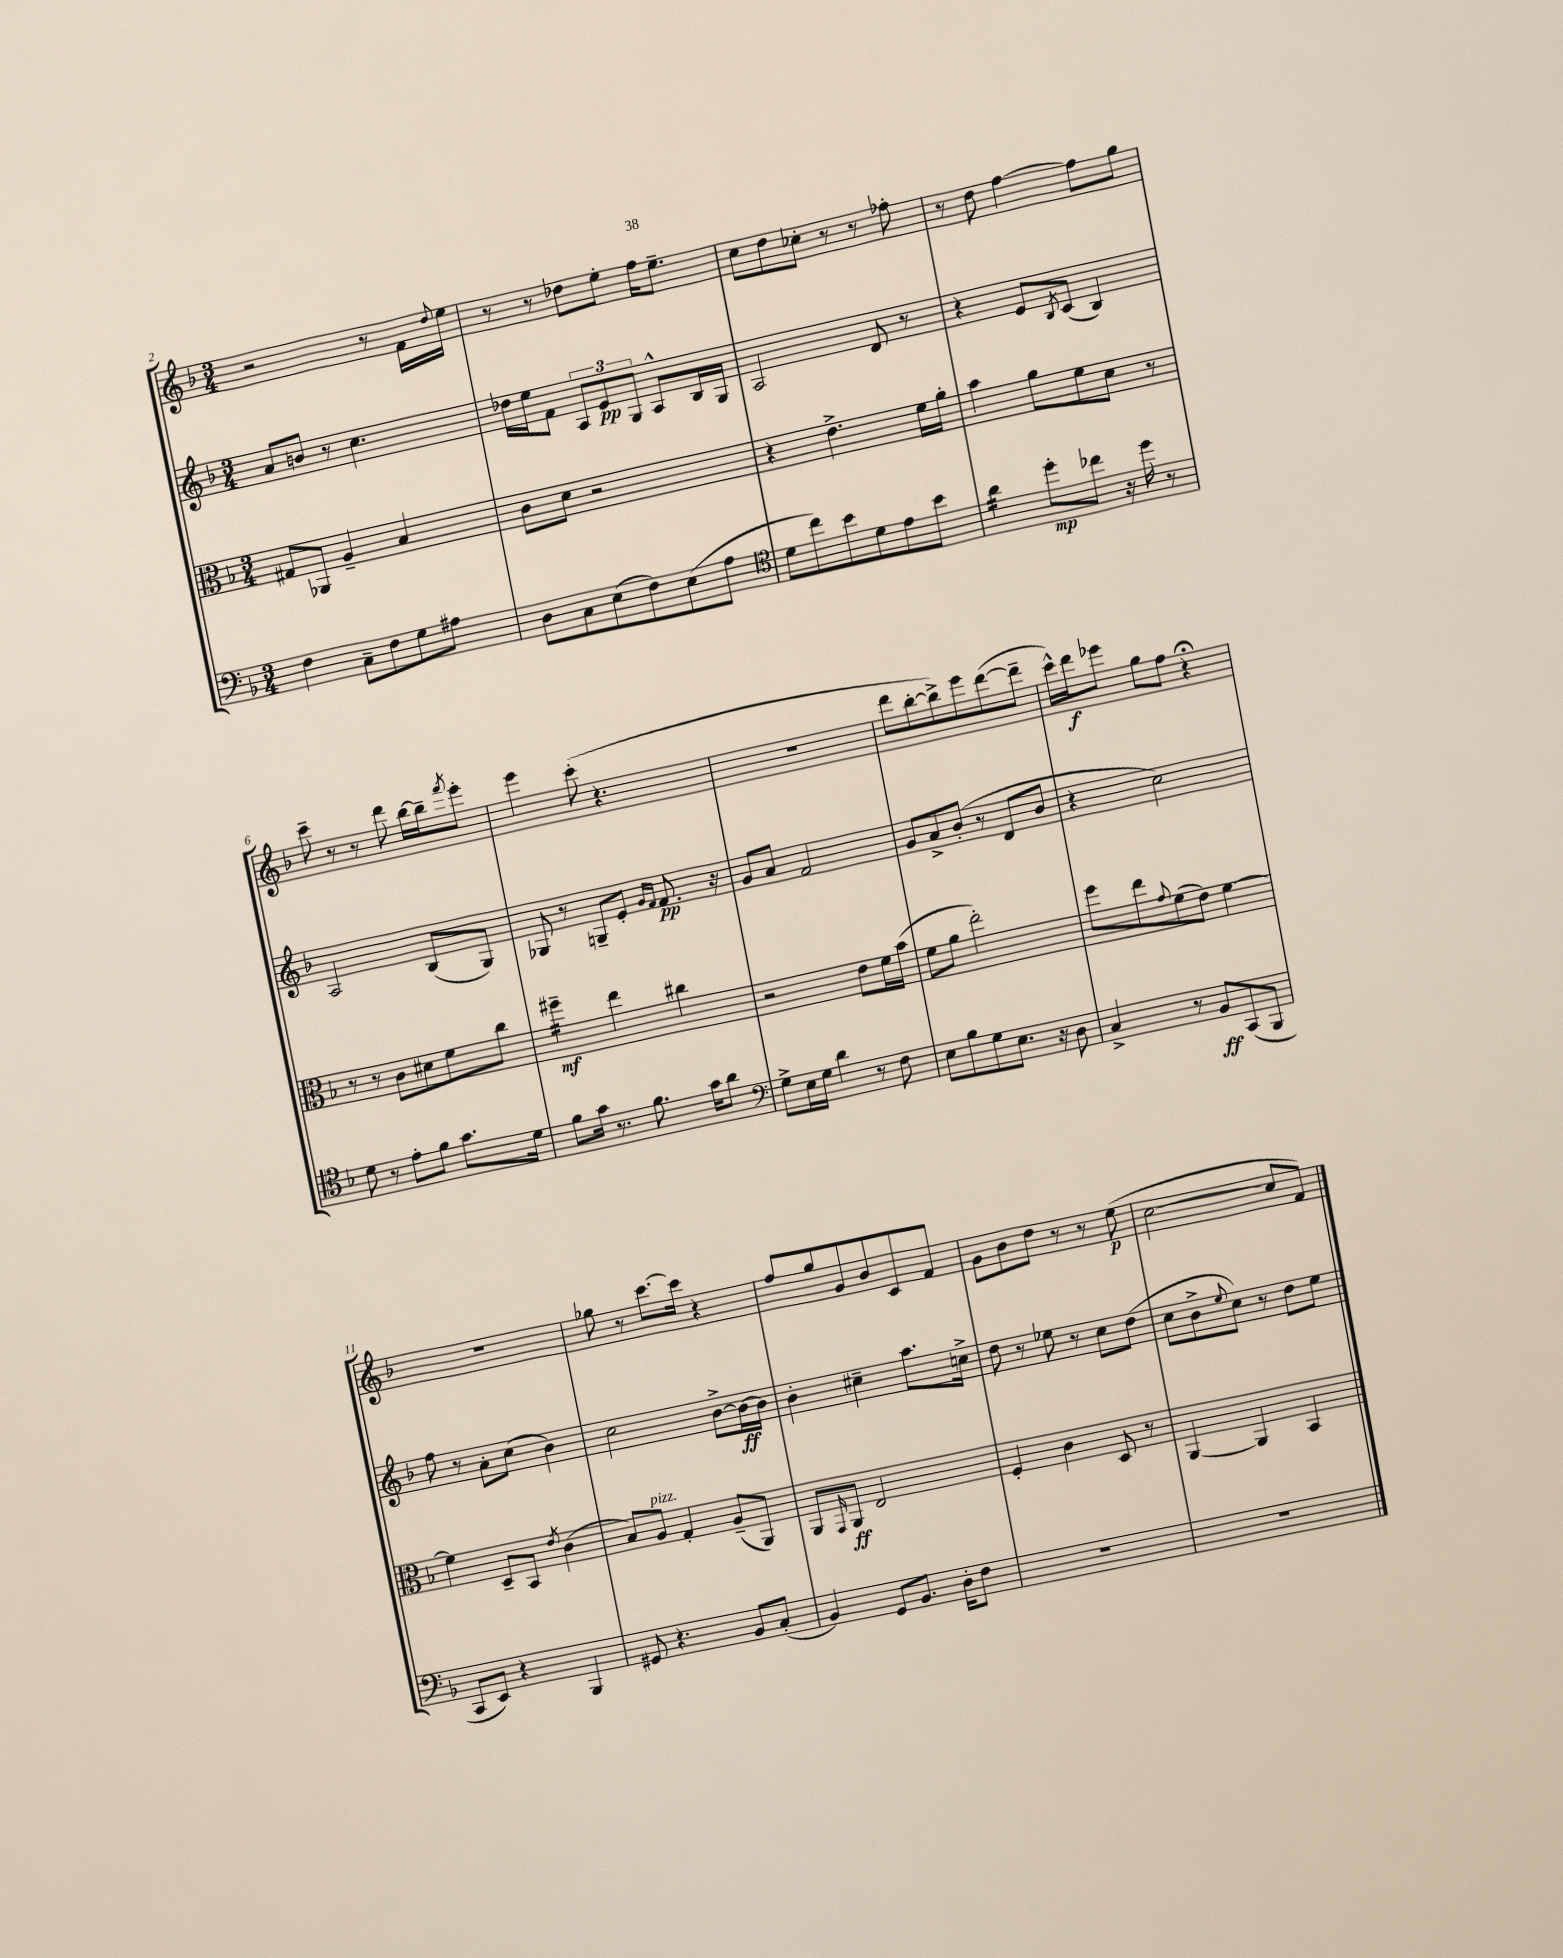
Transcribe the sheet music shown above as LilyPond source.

<<
\new StaffGroup <<
\new Staff = "s0" {
    \clef treble \key f \major \numericTimeSignature \time 3/4
    r2 r8 f'16 \appoggiatura { d''8 } e''16 |
    r8 r8 des''8 e''8-. f''16 e''8.-- |
    c''8 d''8 ces''8-. r8 r8 fes''8-. |
    r8 d''8 f''4~ f''8 g''8 |
    c'''8-- r8 r8 d'''8 bes''16~ bes''16-- \acciaccatura { f'''8 } e'''8-. |
    e'''4 c'''8-.( r4. |
    R2. |
    d'''8 bes''8~-. bes''8->) e'''8 d'''8~( d'''8-- |
    c'''16-^) d'''16\f ees'''8 g''8 f''8 r4\fermata |
    R2. |
    ges''8 r8 c'''8.~ c'''16 r4 |
    f''8 g''8 g'8 bes'8 c'8 f'8 |
    g'8 bes'8 d''8 r8 r8 e''8\p( |
    c''2~ c''8 f'8) \bar "|." |
}
\new Staff = "s1" {
    \clef treble \key f \major \numericTimeSignature \time 3/4
    a'8 b'8 r8 c''4. |
    des''16 e''16 f'8 \tuplet 3/2 { a8 e'8\pp g8 } a8-^ bes16 g16 |
    a2 d'8 r8 |
    r4 e'8 \acciaccatura { bes8 } c'8( bes4) |
    a2 bes8( g8) |
    ges8 r8 g8-- e'8-. \grace { g'16 f'16 } f'8.\pp r16 |
    g'8 a'8 f'2 |
    g'8 a'8-> bes'8-.( r8 d'8 bes'8 |
    r4 c''2) |
    f''8 r8 a'8-. c''8( bes'4) |
    c''2 bes'8~-> bes'16~\ff bes'16 |
    bes'4-. cis''4-- a''8. c''16-> |
    d''8 r8 ees''8 r8 c''8 d''8( |
    c''8 bes'8-> \appoggiatura { e''8 } c''8) r8 d''8 e''8 \bar "|." |
}
\new Staff = "s2" {
    \clef alto \key f \major \numericTimeSignature \time 3/4
    gis8 aes,8 a4-- bes4 |
    c'8 d'8 r2 |
    r4 e'4.-> f'16 a'16-. |
    bes'4 a'8 f'8 d'8 r8 |
    r8 r8 c'8 dis'8 f'8 c''8 |
    fis''4:16--\mf e''4 cis''4 |
    r2 e'8 f'16 bes'16( |
    f'8 a'8 e''2-.) |
    f''8 e''8 \appoggiatura { g'8 } f'8( e'8) f'4~ |
    f'4 d8-- bes,8 \acciaccatura { e'8 } c'4( |
    bes8) a8^\markup { \italic "pizz." } g4-. a8--( a,8) |
    a,8 \grace { g,16 } a,8\ff e2 |
    f4-. c'4 d8 r8 |
    a,4~ a,4 bes,4 \bar "|." |
}
\new Staff = "s3" {
    \clef bass \key f \major \numericTimeSignature \time 3/4
    f4 c8-- f8 g8 ais8 |
    d8 c8 e8( f8) e8( a8 |
    \clef tenor d'8 c''8) bes'8 d'8 e'8 bes'8 |
    a'4:16 d''8-.\mp ces''8 r16 d''16 r8 |
    d'8 r8 e'8-. f'8 g'8. d'16 |
    f'8 g'16 r8. f'8. g'16 a'8 |
    \clef bass g8-> e16 g16 d'4 r8 f8 |
    e8 bes8 g8 e8. r16 d8 |
    c4-> r8 bes,8\ff c,8( bes,,8 |
    c,8 e,8) r4 bes,,4 |
    gis,8 r4. bes,8 c8-.( |
    bes,4) g,8 bes,8. d16-. f8 |
    R2. |
    R2. \bar "|." |
}
>>
>>
\layout { \context { \Score currentBarNumber = #2 } }
